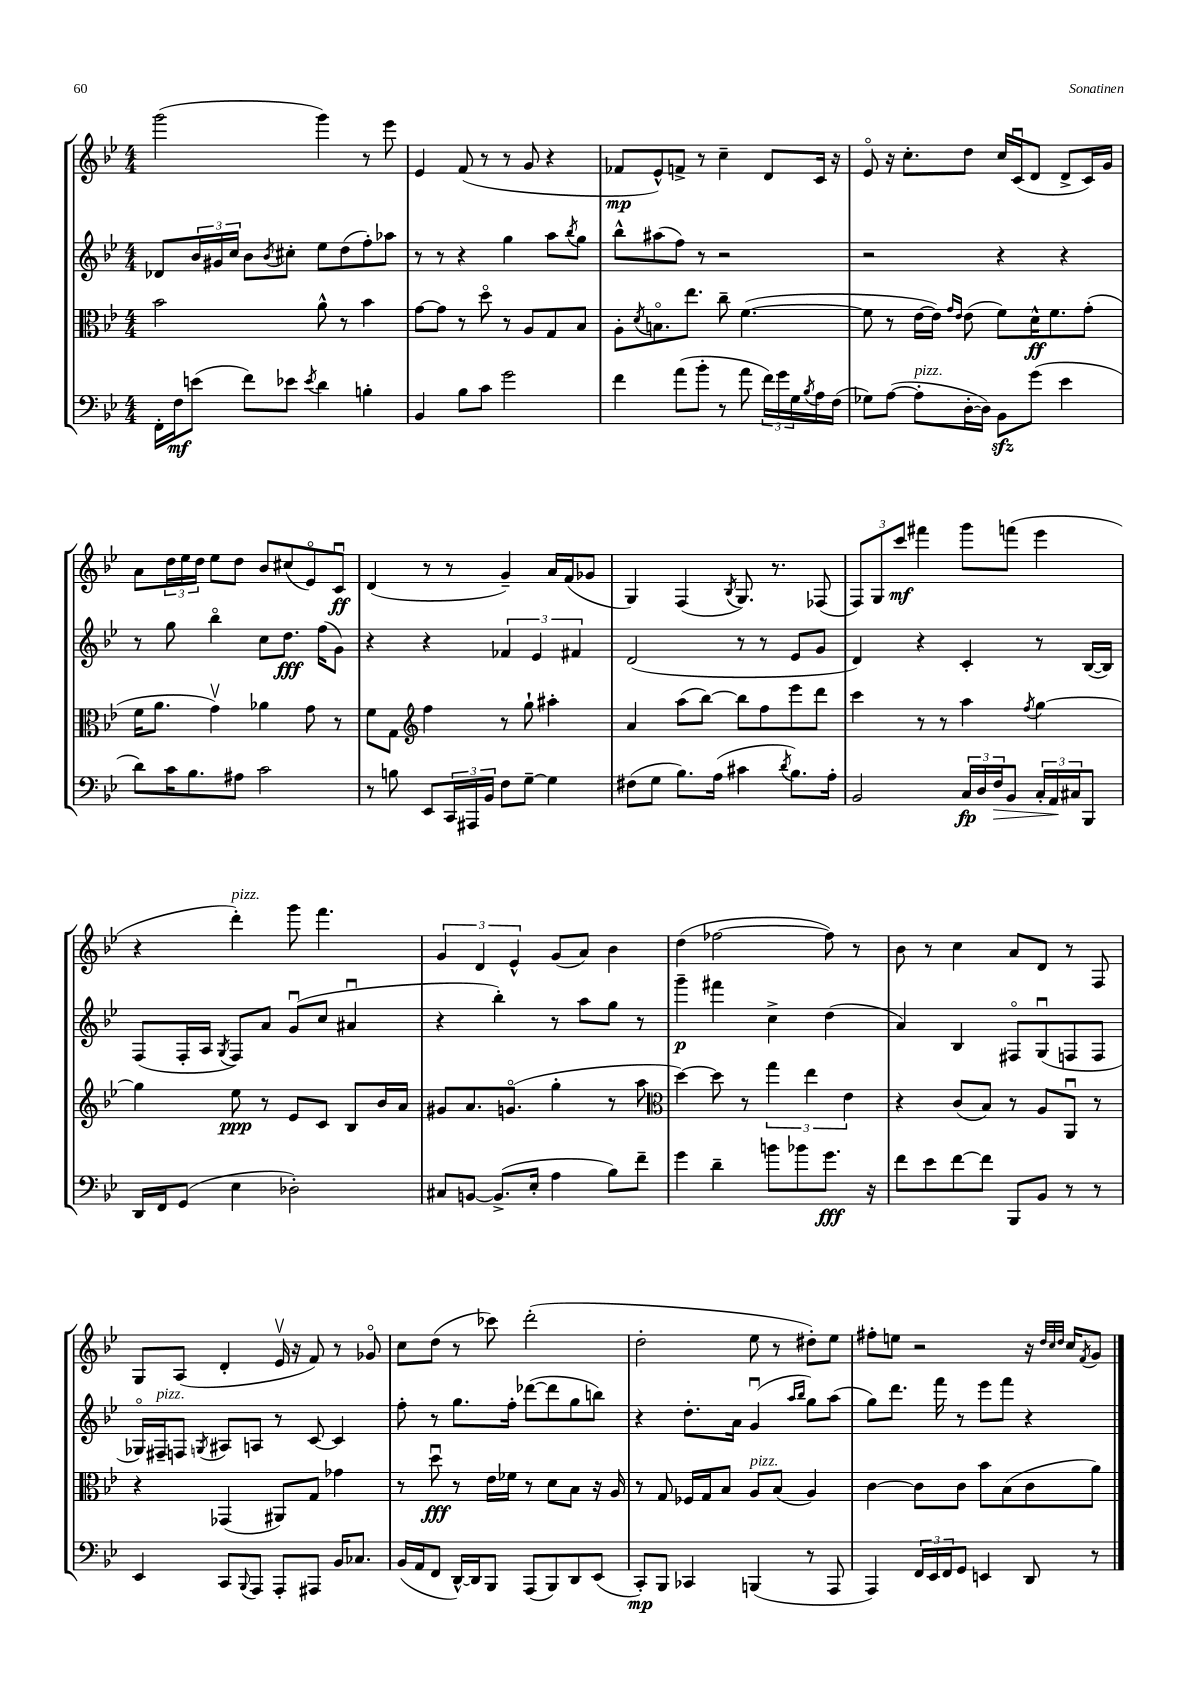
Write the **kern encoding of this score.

**kern	**kern	**kern	**kern
*staff4	*staff3	*staff2	*staff1
*clefF4	*clefC3	*clefG2	*clefG2
*k[b-e-]	*k[b-e-]	*k[b-e-]	*k[b-e-]
*M4/4	*M4/4	*M4/4	*M4/4
16FF'\LL	2b-\	8d-/L	(2ggg\
16F\J	.	.	.
(8e\J	.	24b-/L	.
.	.	24g#/	.
.	.	24cc/JJ	.
8f\L)	.	8b-\L	.
.	.	8qb-/	.
8e-\J	.	8cc#'\J	.
8qe-/	.	.	.
4d\	8a^^\	8ee-\L	4ggg\)
.	8r	(8dd\	.
4B'\	4b-\	8ff'\)	8r
.	.	8aa-\J	8eee-\
=	=	=	=
4BB-/	[8g\L	8r	4e-/
.	8g\]J	8r	.
8B-\L	8r	4r	(8f/
8c\J	8ddo\	.	8r
2g\	8r	4gg\	8r
.	8A/L	.	8g/
.	8G/	8aa\L	4r
.	.	8qbb-/	.
.	8B-/J	8gg\J	.
=	=	=	=
4f\	8A'\L	8bb-^^\L	8f-/L
.	8qd/	.	.
.	8.Bo\	(8aa#\	8e-^^/)
(8a\L	.	8ff\J)	8f^/J
.	8.ee-\J	.	.
8b-'\J	.	8r	8r
8r	8cc~\	2r	4cc~\
8a\	([4.f\	.	.
24f\LL)	.	.	8d/L
24g\	.	.	.
24G\	.	.	.
8qB-/	.	.	.
16A\	.	.	16c/Jk
(16F\JJ	.	.	16r
=	=	=	=
8G-\L)	8f\]	2r	8e-o/
([8A\J	8r	.	16r
.	.	.	8.cc'\L
8A'\]L	[16e-\LL	.	.
.	16e-\]JJ)	.	.
.	16qqg/LL	.	.
.	16qqe-/JJ	.	.
[16D'\L	(8e-\	.	8dd\J
16D\]JJ)	.	.	.
8BB-\L	8f\L)	4r	16cc/LL
.	.	.	(16cu/J
(8g\J	16d^^\K	.	8d/J
.	8.f\	.	.
4e-\	.	4r	8d^/L
.	(8g'\J	.	16c/L)
.	.	.	16g/JJ
=	=	=	=
8d\L)	16f\LK	8r	8a\L
.	8.a\J	.	.
16c\K	.	8gg\	24dd\L
.	.	.	24ee-\
8.B-\	.	.	.
.	.	.	24dd\JJ
.	4gv\)	4bb-o\	8ee-\L
8A#\J	.	.	8dd\J
2c\	4a-\	8cc\L	8b-/L
.	.	8.dd\J	(8cc#/
.	8g\	.	8e-o/)
.	.	(16ff\LK	.
.	8r	8g\J)	8cu/J
=	=	=	=
8r	8f\L	4r	(4d/
8B\	8G\J	.	.
*	*clefG2	*	*
8EE-/L	4ff\	4r	8r
24CC/L	.	.	8r
24AAA#/	.	.	.
24BB-/JJ	.	.	.
8F\L	8r	6f-/	4g~/)
[8G~\J	8gg`\	.	.
.	.	6e-/	.
4G\]	4aa#'\	.	16a/LL
.	.	.	(16f/J
.	.	6f#/	.
.	.	.	8g-/J
=	=	=	=
(8F#\L	4a/	(2d/	4G/)
8G\J	.	.	.
8.B-\L)	(8aa\L	.	(4F/
.	[8bb-\J)	.	.
(16A\Jk	.	.	.
.	.	.	8qB-/
4c#\	8bb-\]L	8r	8.G/)
.	8ff\	8r	.
.	.	.	8.r
8qd/	.	.	.
8.B-\L)	8eee-\	8e-/L	.
.	8ddd\J	8g/J	(8F-/
16A'\Jk	.	.	.
=	=	=	=
2BB-/	4ccc\	4d/)	12F/L)
.	.	.	12G/
.	.	.	12ccc/J
.	8r	4r	4fff#\
.	8r	.	.
24C/LL	4aa\	4c'/	8ggg\L
24D/	.	.	.
24F/J	.	.	.
8BB-/J	.	.	(8fff\J
.	8qff/	.	.
24C'/LL	[4gg\	8r	4eee-\
24AA/	.	.	.
24C#/J	.	.	.
8BBB-/J	.	([16B-/LL	.
.	.	16B-/]JJ)	.
=	=	=	=
16DD/LL	4gg\]	(8F/L	4r
16FF/J	.	.	.
(8GG/J	.	16F'/L	.
.	.	16A/JJ	.
.	.	8qG/	.
4E-\	8ee-\	8F/L)	4ddd'\)
.	8r	8a/J	.
2D-'\)	8e-/L	(8gu/L	8ggg\
.	8c/J	8cc/J	4.fff\
.	8B-/L	4a#u/	.
.	16b-/L	.	.
.	16a/JJ	.	.
=	=	=	=
8C#/L	8g#/L	4r	6g/
[8BB/J	8.a/	.	.
.	.	.	6d/
(8.BB^/]L	.	4bb-'\)	.
.	(8.go/J	.	.
.	.	.	6e-^^/
16E-'/Jk	.	.	.
4A\	4gg'\	8r	(8g/L
.	.	8aa\L	8a/J)
8B-\L)	8r	8gg\J	4b-\
8f~\J	8aa\	8r	.
=	=	=	=
*	*clefC3	*	*
4g\	[4dd\)	4ggg~\	(4dd\
4d~\	8dd\]	4fff#\	[2ff-\
.	8r	.	.
8b\L	6gg\	4cc^\	.
8b-\	.	.	.
.	6ee-\	.	.
8.g\J	.	(4dd\	8ff-\])
.	6e-\	.	.
.	.	.	8r
16r	.	.	.
=	=	=	=
8f\L	4r	4a/)	8b-\
8e-\	.	.	8r
[8f\	(8c/L	4B-/	4cc\
8f\]J	8B-/J)	.	.
8BBB-/L	8r	8F#o/L	8a/L
8BB-/J	8A/L	(8Gu/	8d/J
8r	8AAu/J	8F/	8r
8r	8r	8F/J	8F/
=	=	=	=
4EE-/	4r	16G-o/LL)	8G/L
.	.	16F#~/J	.
.	.	8F/J	(8A/J
.	.	8qG/	.
8CC/L	(4GG-/	8A#/L	4d'/
8qqBBB-/	.	.	.
8AAA/J	.	8A/J	.
8AAA'/L	8AA#/L)	8r	16e-v/
.	.	.	16r
8AAA#/J	8G/J	[8c/	8f/)
16BB-/LK	4g-\	4c/]	8r
8.C-/J	.	.	.
.	.	.	8g-o/
=	=	=	=
(16BB-/LL	8r	8ff'\	8cc\L
16AA/J	.	.	.
8FF/J	8ddu\	8r	(8dd\J
[16DD^^/LL)	8r	8.gg\L	8r
16DD/]J	.	.	.
8BBB-/J	16e-\LL	.	8ccc-\)
.	16f-\JJ	16ff'\Jk	.
(8AAA/L	8r	([8ddd-\L	(2ddd'\
8BBB-/)	8d\L	8ddd-\]	.
8DD/	8B-\J	8gg\	.
(8EE-/J	16r	8bb\J)	.
.	16A/	.	.
=	=	=	=
8CC'/L)	8r	4r	2dd'\
8BBB-/J	8G/	.	.
4CC-/	16F-/LL	8.dd'\L	.
.	16G/J	.	.
.	8B-/J	.	.
.	.	16a\Jk	.
(4BBB/	8A/L	(4gu/	8ee-\
.	(8B-/J	.	8r
.	.	16qqaa/LL	.
.	.	16qqbb-/JJ	.
8r	4A/)	8gg\L)	8dd#'\L)
8AAA/	.	(8aa\J	8ee-\J
=	=	=	=
4AAA/)	[4c\	8gg\L)	8ff#'\L
.	.	8.ddd\J	8ee\J
24FF/LL	8c\]L	.	2r
24EE-/	.	.	.
.	.	16fff\	.
24FF/J	.	.	.
8GG/J	8c\J	8r	.
4EE/	8b-\L	8eee-\L	.
.	(8B-\	8fff\J	.
8DD/	8c\	4r	16r
.	.	.	32qqdd/LLL
.	.	.	32qqcc/
.	.	.	32qqdd/JJJ
.	.	.	16cc/LK
.	.	.	8qf/
8r	8a\J)	.	8g/J
==	==	==	==
*-	*-	*-	*-
